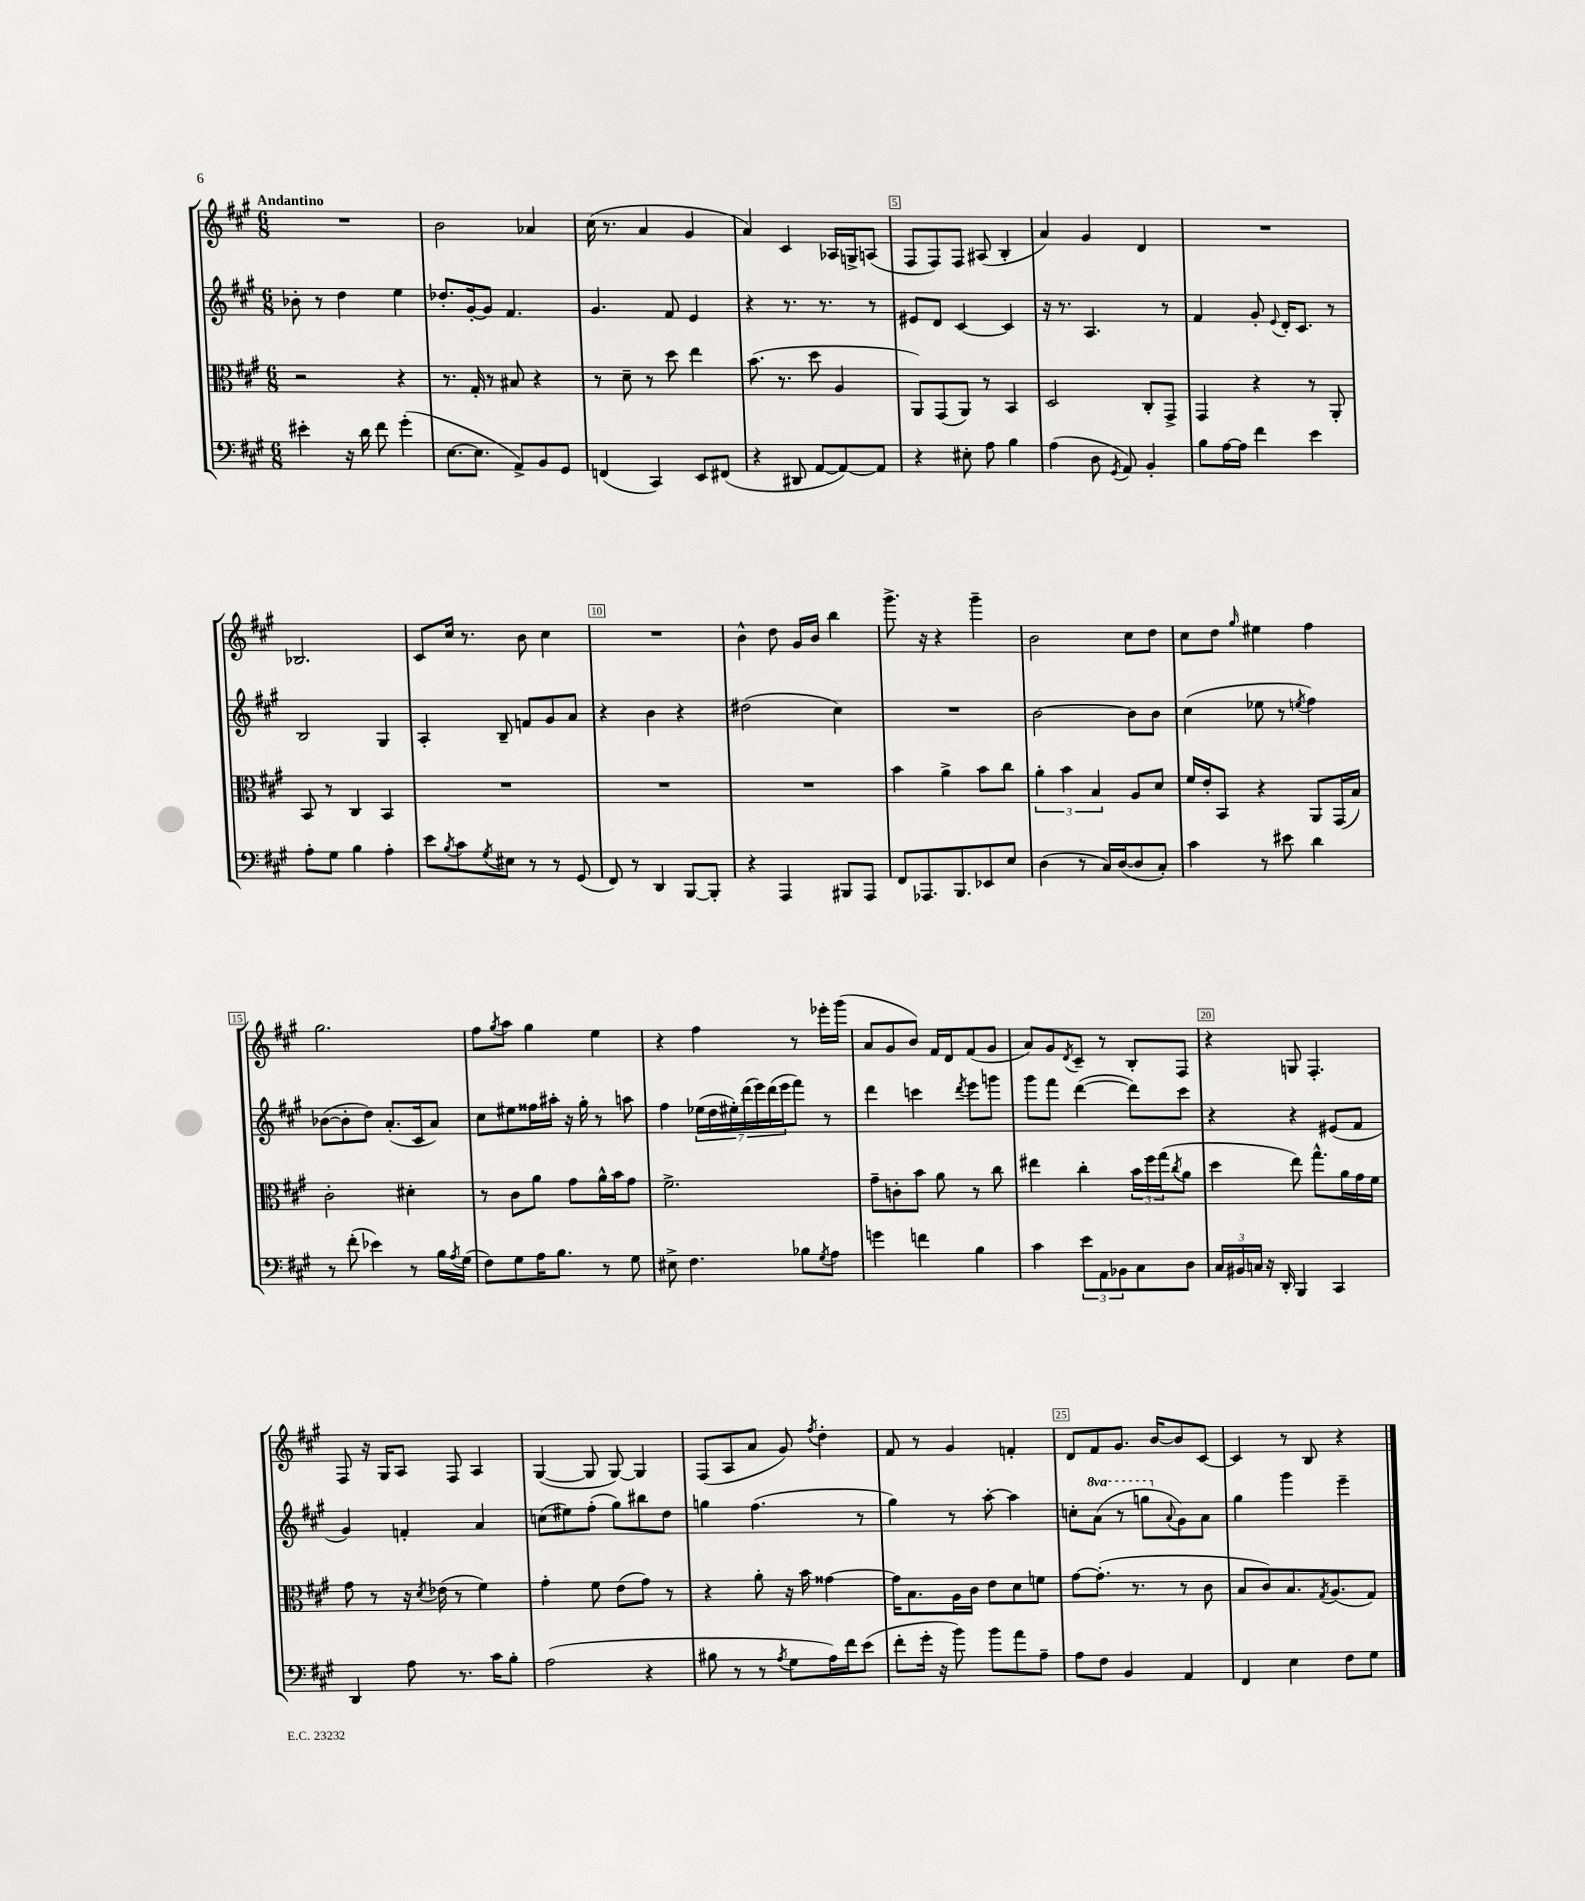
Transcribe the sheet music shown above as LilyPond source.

<<
\new StaffGroup <<
\new Staff = "s0" {
    \clef treble \key a \major \numericTimeSignature \time 6/8 \tempo "Andantino"
    R2. |
    b'2 aes'4 |
    cis''16( r8. a'4 gis'4 |
    a'4) cis'4 aes16 g16-> a8( |
    fis8 fis8) fis8 ais8( b4-. |
    a'4) gis'4 d'4 |
    R2. |
    bes2. |
    cis'8 cis''16 r8. b'8 cis''4 |
    R2. |
    b'4-^ d''8 gis'16 b'16 b''4 |
    gis'''8.-> r16 r4 gis'''4-- |
    b'2 cis''8 d''8 |
    cis''8 d''8 \grace { gis''16 } eis''4 fis''4 |
    gis''2. |
    fis''8 \acciaccatura { gis''8 } a''8 gis''4 e''4 |
    r4 fis''4 r8 ees'''16-. gis'''16( |
    a'8 gis'8 b'8) fis'16 d'16 fis'8( gis'8 |
    a'8) gis'8 \acciaccatura { d'8 } cis'8-- r8 b8-. fis8 |
    r4 g8 fis4.-. |
    fis8 r16 gis16 a8 fis8 a4 |
    gis4~( gis8 gis8~) gis4 |
    fis8( a8 a'8 gis'8) \acciaccatura { fis''8 } d''4-. |
    fis'8 r8 gis'4 f'4-. |
    d'8 fis'8 gis'8. b'16~ b'8 cis'8~ |
    cis'4 r8 b8 r4 \bar "|." |
}
\new Staff = "s1" {
    \clef treble \key a \major \numericTimeSignature \time 6/8 \set Staff.ottavationMarkups = #ottavation-simple-ordinals
    bes'8-. r8 d''4 e''4 |
    des''8.-. gis'16~-. gis'8 fis'4. |
    gis'4. fis'8 e'4 |
    r4 r8. r8. r8 |
    eis'8 d'8 cis'4~ cis'4 |
    r16 r8. a4. r8 |
    fis'4 gis'8-. \appoggiatura { e'8 } d'16-. cis'8. r8 |
    b2 gis4 |
    a4-. b8-- f'8 gis'8 a'8 |
    r4 b'4 r4 |
    dis''2( cis''4) |
    R2. |
    b'2~ b'8 b'8 |
    cis''4( ees''8 r8 \acciaccatura { e''8 } fis''4) |
    bes'8~( bes'8-. d''8) a'8.-.( cis'16 a'8) |
    cis''8 eis''8 fisis''16 ais''16-. r16 gis''16-. r8 a''8 |
    fis''4 \tuplet 7/4 { ees''16( d''16 eis''16-.) d'''16( e'''16) d'''16( e'''16 } fis'''8) r8 |
    d'''4 c'''4 \acciaccatura { d'''8 } e'''8 g'''8 |
    gis'''8 fis'''8 d'''4~( d'''8) cis'''8 |
    r4 r4 eis'8( fis'8 |
    gis'4) f'4-. a'4 |
    c''8( eis''8) fis''8-.( gis''8) bis''8 d''8 |
    g''4 fis''4.( r8 |
    gis''4) r8 a''8~-. a''4 |
    c''8-. \ottava #1 a''8( r8 g'''8 \ottava #0 \appoggiatura { a'8 } gis'8) a'8 |
    gis''4 gis'''4 e'''4-- \bar "|." |
}
\new Staff = "s2" {
    \clef alto \key a \major \numericTimeSignature \time 6/8
    r2 r4 |
    r8. gis16-. r8 bis8 r4 |
    r8 d'8-- r8 d''8 e''4 |
    b'8.( r8. d''8 a4 |
    a,8) gis,8( a,8) r8 b,4 |
    d2 cis8-. gis,8-> |
    gis,4 r4 r8 a,8-. |
    b,8 r8 cis4 b,4 |
    R2. |
    R2. |
    R2. |
    b'4 a'4-> b'8 cis''8 |
    \tuplet 3/2 { a'4-. b'4 b4 } a8 d'8 |
    fis'16 e'16-. b,8 r4 a,8 gis,16( b16) |
    cis'2-. dis'4-. |
    r8 cis'8 a'8 gis'8 a'16-^ b'16 gis'8 |
    fis'2.-> |
    gis'8-- c'8-. b'8 a'8 r8 cis''8 |
    eis''4 cis''4-. \tuplet 3/2 { b'16 fis''16 gis''16( } \acciaccatura { cis''8 } a'8 |
    d''4 e''8) gis''8.-^ a'16 gis'16 fis'16 |
    gis'8 r8 r16 \acciaccatura { d'8 } ees'16( r8 fis'4) |
    gis'4-. fis'8 e'8( gis'8) r8 |
    r4 a'8-. r16 b'16 gisis'4~ |
    gisis'16 b8. a16 cis'16 e'8 d'8 f'8 |
    gis'8~ gis'8.-.( r8. r8 cis'8 |
    b8 cis'8) b8. \acciaccatura { gis8 } a8.( gis8) \bar "|." |
}
\new Staff = "s3" {
    \clef bass \key a \major \numericTimeSignature \time 6/8
    eis'4-. r16 d'16 fis'8 gis'4-.( |
    e8.~ e8. a,8->) b,8 gis,8 |
    f,4( cis,4) e,8 fis,8( |
    r4 dis,8 a,8~ a,8~) a,8 |
    r4 eis8-. a8 b4 |
    a4( d8 \acciaccatura { gis,8 } a,8) b,4-. |
    b8 a16~ a16 fis'4 e'4 |
    a8-. gis8 b4 a4-. |
    e'8 \acciaccatura { b8 } cis'8 \acciaccatura { gis8 } eis8 r8 r8 gis,8( |
    fis,8) r8 d,4 b,,8~ b,,8-. |
    r4 a,,4 bis,,8 a,,8 |
    fis,8 aes,,8. b,,8. ees,8 e8 |
    d4( r8 cis16) d16~( d8 cis8-.) |
    cis'4 r8 eis'8 d'4 |
    r8 fis'8-.( ees'4) r8 b16 \acciaccatura { a8 } gis16( |
    fis8) gis8 a16 b8. r8 gis8 |
    eis8-> fis4. bes8 \acciaccatura { gis8 } a8 |
    g'4 f'4 b4 |
    cis'4 \tuplet 3/2 { e'8 a,8 bes,8 } cis8 d8 |
    \tuplet 3/2 { cis16 bis,16 c16 } r16 d,16-. b,,4 cis,4 |
    d,4 a8 r8. cis'16 b8-. |
    a2( r4 |
    bis8 r8 r8 \acciaccatura { a8 } gis8 a16) fis'16 e'8( |
    fis'8-. gis'16-. r16 b'8) b'8 a'8 a8-- |
    a8 fis8 b,4 a,4 |
    fis,4 e4 fis8 gis8 \bar "|." |
}
>>
>>
\layout { \context { \Score \override BarNumber.break-visibility = ##(#f #t #t) barNumberVisibility = #(every-nth-bar-number-visible 5) \override BarNumber.stencil = #(make-stencil-boxer 0.1 0.3 ly:text-interface::print) } }
